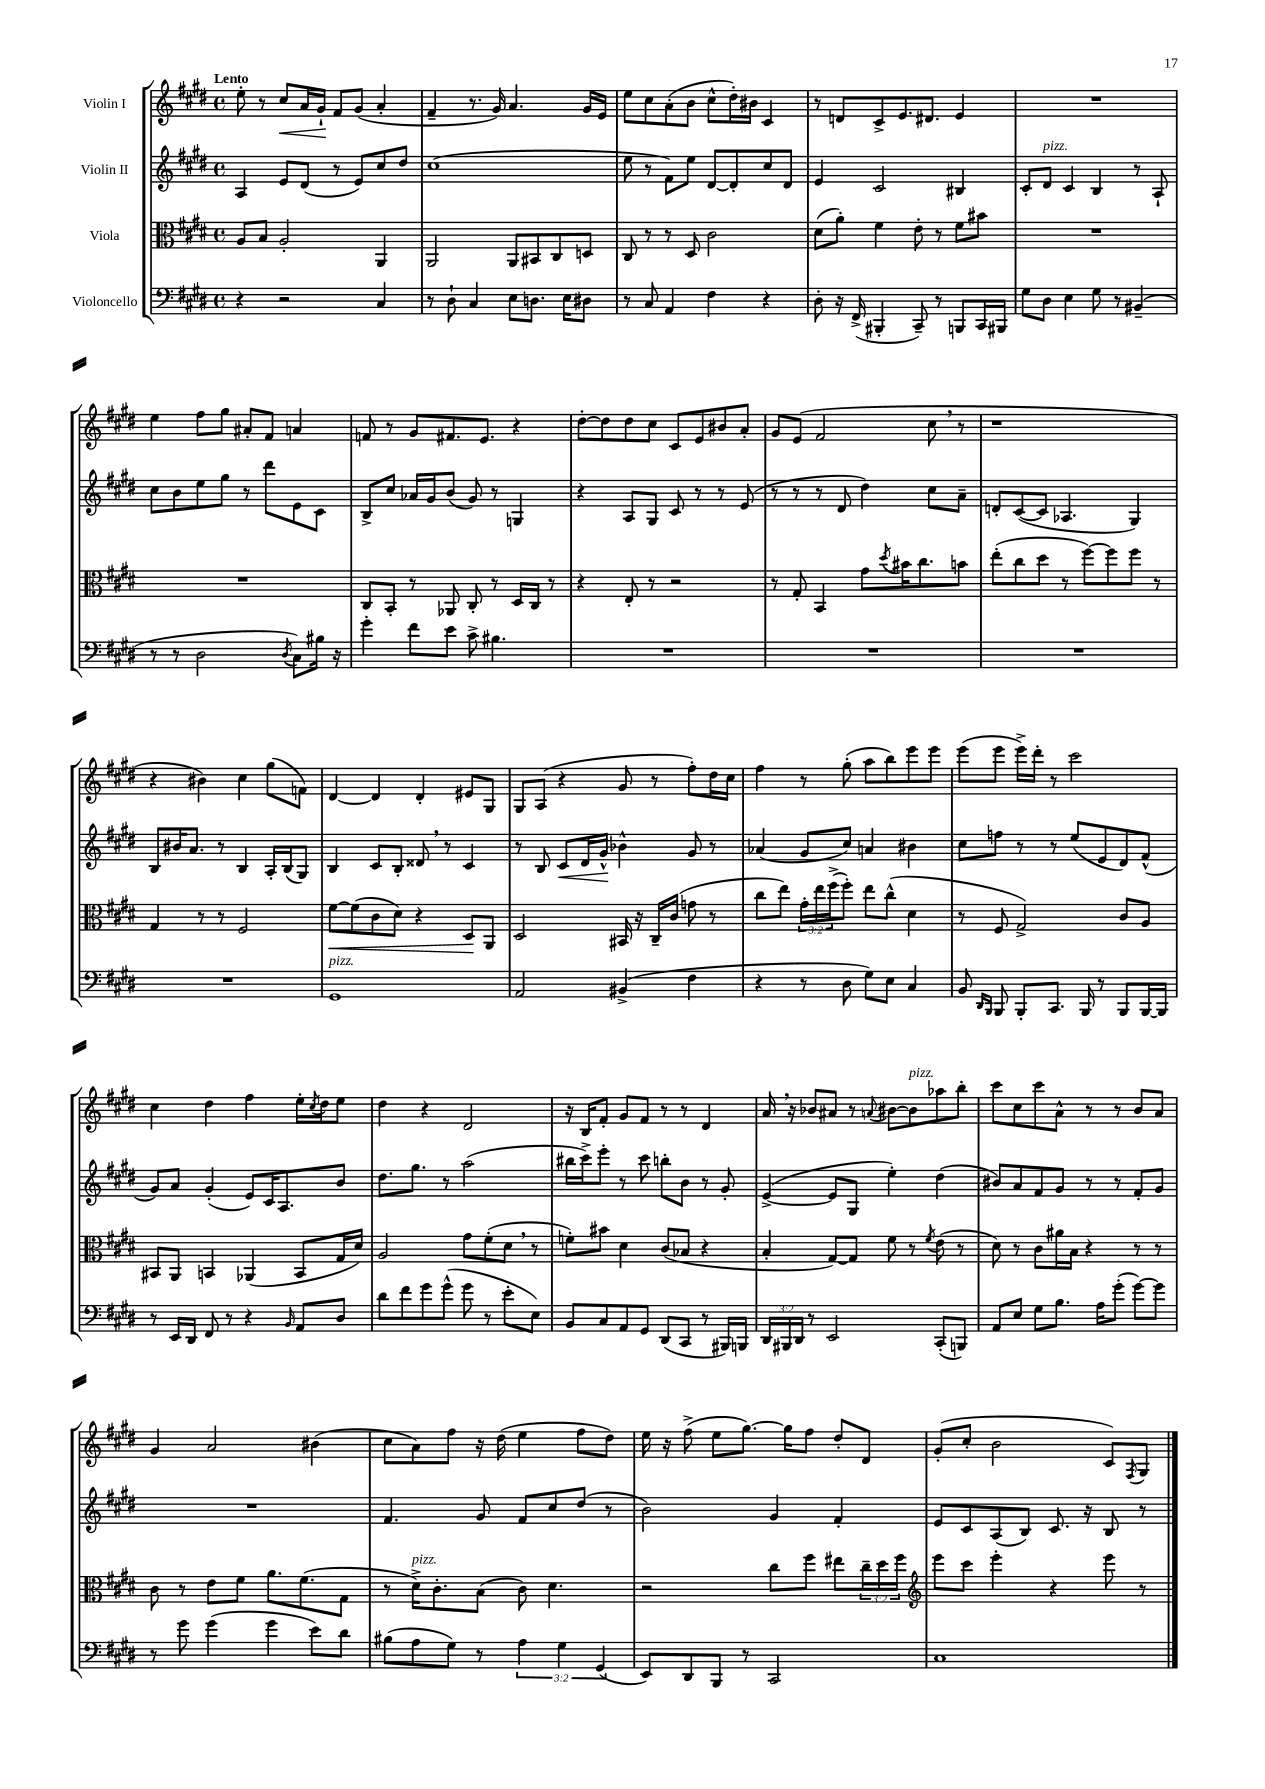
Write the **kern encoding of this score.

**kern	**kern	**kern	**kern
*staff4	*staff3	*staff2	*staff1
*clefF4	*clefC3	*clefG2	*clefG2
*k[f#c#g#d#]	*k[f#c#g#d#]	*k[f#c#g#d#]	*k[f#c#g#d#]
*M4/4	*M4/4	*M4/4	*M4/4
*met(c)	*met(c)	*met(c)	*met(c)
4r	8A	4A	8ee'
.	8B	.	8r
2r	2A'	8e	8cc#
.	.	(8d#	16a
.	.	.	16g#`
.	.	8r	8f#
.	.	8e)	(8g#
4C#	4AA	8cc#	4a'
.	.	8dd#	.
=	=	=	=
8r	2AA	(1cc#	4f#~
8D#`	.	.	.
4C#	.	.	8.r
.	.	.	16g#)
8E	8AA	.	4.a
8.D	8BB#	.	.
.	8C#	.	.
16E	.	.	.
8D#	8D	.	16g#
.	.	.	16e
=	=	=	=
8r	8C#	8ee	8ee
8C#	8r	8r	8cc#
4AA	8r	8f#)	(8a'
.	8D#	8ee	8b
4F#	2c#	[8d#	8cc#^^
.	.	8d#']	16dd#')
.	.	.	16b#
4r	.	8cc#	4c#
.	.	8d#	.
=	=	=	=
8D#'	(8d#	4e	8r
16r	8a')	.	8d
(16FF#^	.	.	.
4BBB#'	4f#	2c#	8c#^
.	.	.	8.e
8CC#~)	8e'	.	.
.	.	.	8.d#
8r	8r	.	.
8BBB	8f#	4B#	4e
16CC#	8b#	.	.
16BBB#	.	.	.
=	=	=	=
8G#	1r	8c#'	1r
8D#	.	8d#	.
4E	.	4c#	.
8G#	.	4B	.
8r	.	.	.
(4BB#~	.	8r	.
.	.	8A`	.
=	=	=	=
8r	1r	8cc#	4ee
8r	.	8b	.
2D#	.	8ee	8ff#
.	.	8gg#	8gg#
.	.	8r	8a#'
.	.	8ddd#	8f#
8qD#	.	.	.
8C#)	.	8e	4a
16B#	.	8c#	.
16r	.	.	.
=	=	=	=
4g#'	8C#	8B^	8f
.	8BB'	8cc#	8r
8f#	8r	16a-	8g#
.	.	16g#	.
8e	8AA-	(8b	8.f#
8c#^	8C#'	8g#)	.
.	.	.	8.e
4.B#	8r	8r	.
.	16D#	4G	4r
.	16C#	.	.
.	8r	.	.
=	=	=	=
1r	4r	4r	[8dd#'
.	.	.	8dd#]
.	8E'	8A	8dd#
.	8r	8G#	8cc#
.	2r	8c#	8c#
.	.	8r	8e
.	.	8r	8b#
.	.	(8e	8a'
=	=	=	=
1r	8r	8r	8g#
.	8G#'	8r	(8e
.	4BB	8r	2f#
.	.	8d#	.
.	8g#	4dd#)	.
.	8qdd#	.	.
.	16b#	.	.
.	8.cc#	.	.
.	.	8cc#	8cc#
.	8b	8a~	8r
=	=	=	=
1r	(8ee'	8d'	1r
.	8cc#	([8c#	.
.	8dd#	8c#]	.
.	8r	4.A-	.
.	[8ff#)	.	.
.	8ff#]	.	.
.	8ff#	4G#)	.
.	8r	.	.
=	=	=	=
1r	4G#	8B	4r
.	.	16b#	.
.	.	8.a	.
.	8r	.	4b#)
.	8r	8r	.
.	2F#	4B	4cc#
.	.	16A'	(8gg#
.	.	(16B	.
.	.	8G#)	8f)
=	=	=	=
1GG#	[8f#	4B	[4d#
.	(8f#]	.	.
.	8c#	8c#	4d#]
.	8d#)	8B'	.
.	4r	8d##	4d#'
.	.	8r	.
.	8D#	4c#	8e#
.	8AA	.	8G#
=	=	=	=
2AA	2D#	8r	8G#
.	.	8B	(8A
.	.	8c#	4r
.	.	16d#	.
.	.	16g#^^	.
(4BB#^	16BB#	4b-^^	8g#
.	16r	.	.
.	16C#~	.	8r
.	(16c#	.	.
4F#	8g	8g#	8ff#')
.	8r	8r	16dd#
.	.	.	16cc#
=	=	=	=
4r	8cc#	(4a-	4ff#
.	8ee)	.	.
8r	24g#'	8g#	8r
.	24ee	.	.
.	(24ff#^	.	.
8D#	8ff#')	8cc#)	(8gg#'
8G#)	8ee	4a	8aa
8E	(8cc#^^	.	8bb)
4C#	4d#	4b#	8eee
.	.	.	8eee
=	=	=	=
8BB	8r	8cc#	(8eee
16qqDD#	.	.	.
16qqBBB	.	.	.
8BBB	8F#	8ff	8eee
8BBB'	2G#^)	8r	16eee^)
.	.	.	16ddd#'
8.CC#	.	8r	8r
.	.	(8ee	2ccc#
16BBB	.	.	.
8r	.	8e	.
8BBB	8c#	8d#)	.
[16BBB	8A	(8f#^^	.
16BBB]	.	.	.
=	=	=	=
8r	8BB#	8g#)	4cc#
16EE	8AA	8a	.
16DD#	.	.	.
8FF#	4BB	(4g#'	4dd#
8r	.	.	.
4r	(4AA-	8e)	4ff#
.	.	16c#	.
.	.	8.A	.
16qqBB	.	.	.
8AA	8BB	.	16ee'
.	.	.	8qcc#
.	.	.	16dd#
8D#	16G#	8b	8ee
.	16d#)	.	.
=	=	=	=
8d#	2A	8.dd#	4dd#
8f#	.	.	.
.	.	8.gg#	.
8g#	.	.	4r
(8g#^^	.	8r	.
8g#	8g#	(2aa	2d#
8r	(8f#'	.	.
8e'	8d#	.	.
8E)	8r	.	.
=	=	=	=
8BB	8f')	16bb#	16r
.	.	16ccc#^)	16B
8C#	8b#	8eee'	8f#'
8AA	4d#	8r	8g#
8GG#	.	8ccc#	8f#
(8DD#	(8c#	8bb'	8r
8CC#	8B-	8b	8r
8r	4r	8r	4d#
16BBB#)	.	8g#'	.
16BBB	.	.	.
=	=	=	=
24DD#	4B'	([4e^	16a
24BBB#	.	.	.
.	.	.	16r
24DD#	.	.	.
8r	.	.	8b-
2EE	[8G#)	8e]	8a#
.	8G#]	8G#	8r
.	.	.	8qqa
.	8f#	4ee')	[8b#
.	8r	.	8b#]
.	8qf#	.	.
(8CC#'	(8e	(4dd#	8aa-
8BBB)	8r	.	8bb'
=	=	=	=
8AA	8d#)	8b#)	8ccc#
8E	8r	8a	8cc#
8G#	8c#	8f#	8ccc#
8.B	16a#	8g#	8a^^
.	16B	.	.
.	4r	8r	8r
16A	.	.	.
(8g#'	.	8r	8r
[8g#)	8r	8f#'	8b
8g#]	8r	8g#	8a
=	=	=	=
8r	8c#	1r	4g#
8g#	8r	.	.
(4g#	8e	.	2a
.	8f#	.	.
4g#	8.a	.	.
.	(8.f#	.	.
8e)	.	.	(4b#
8d#	8G#	.	.
=	=	=	=
(8B#	8r	4.f#	8cc#
8A	16d#^)	.	8a)
.	8.c#'	.	.
8G#)	.	.	8ff#
8r	(8B	8g#	16r
.	.	.	(16dd#
6A	8c#)	8f#	4ee
.	4.d#	8cc#	.
6G#	.	.	.
.	.	(8dd#	8ff#
(6GG#	.	.	.
.	.	8r	8dd#)
=	=	=	=
8EE)	2r	2b)	16ee
.	.	.	16r
8DD#	.	.	(8ff#^
8BBB	.	.	8ee
8r	.	.	[8.gg#)
2CC#	8cc#	4g#	.
.	.	.	16gg#]
.	8ff#	.	8ff#
.	8ee#	4f#'	8dd#'
.	24cc#~	.	8d#
.	24dd#	.	.
.	24ff#	.	.
=	=	=	=
*	*clefG2	*	*
1C#	8eee	8e	(8g#'
.	8ccc#	8c#	8cc#'
.	4eee'	(8A	2b
.	.	8B)	.
.	4r	8.c#	.
.	.	16r	.
.	8eee	8B	8c#)
.	.	.	8qF#
.	8r	8r	8G#
==	==	==	==
*-	*-	*-	*-
